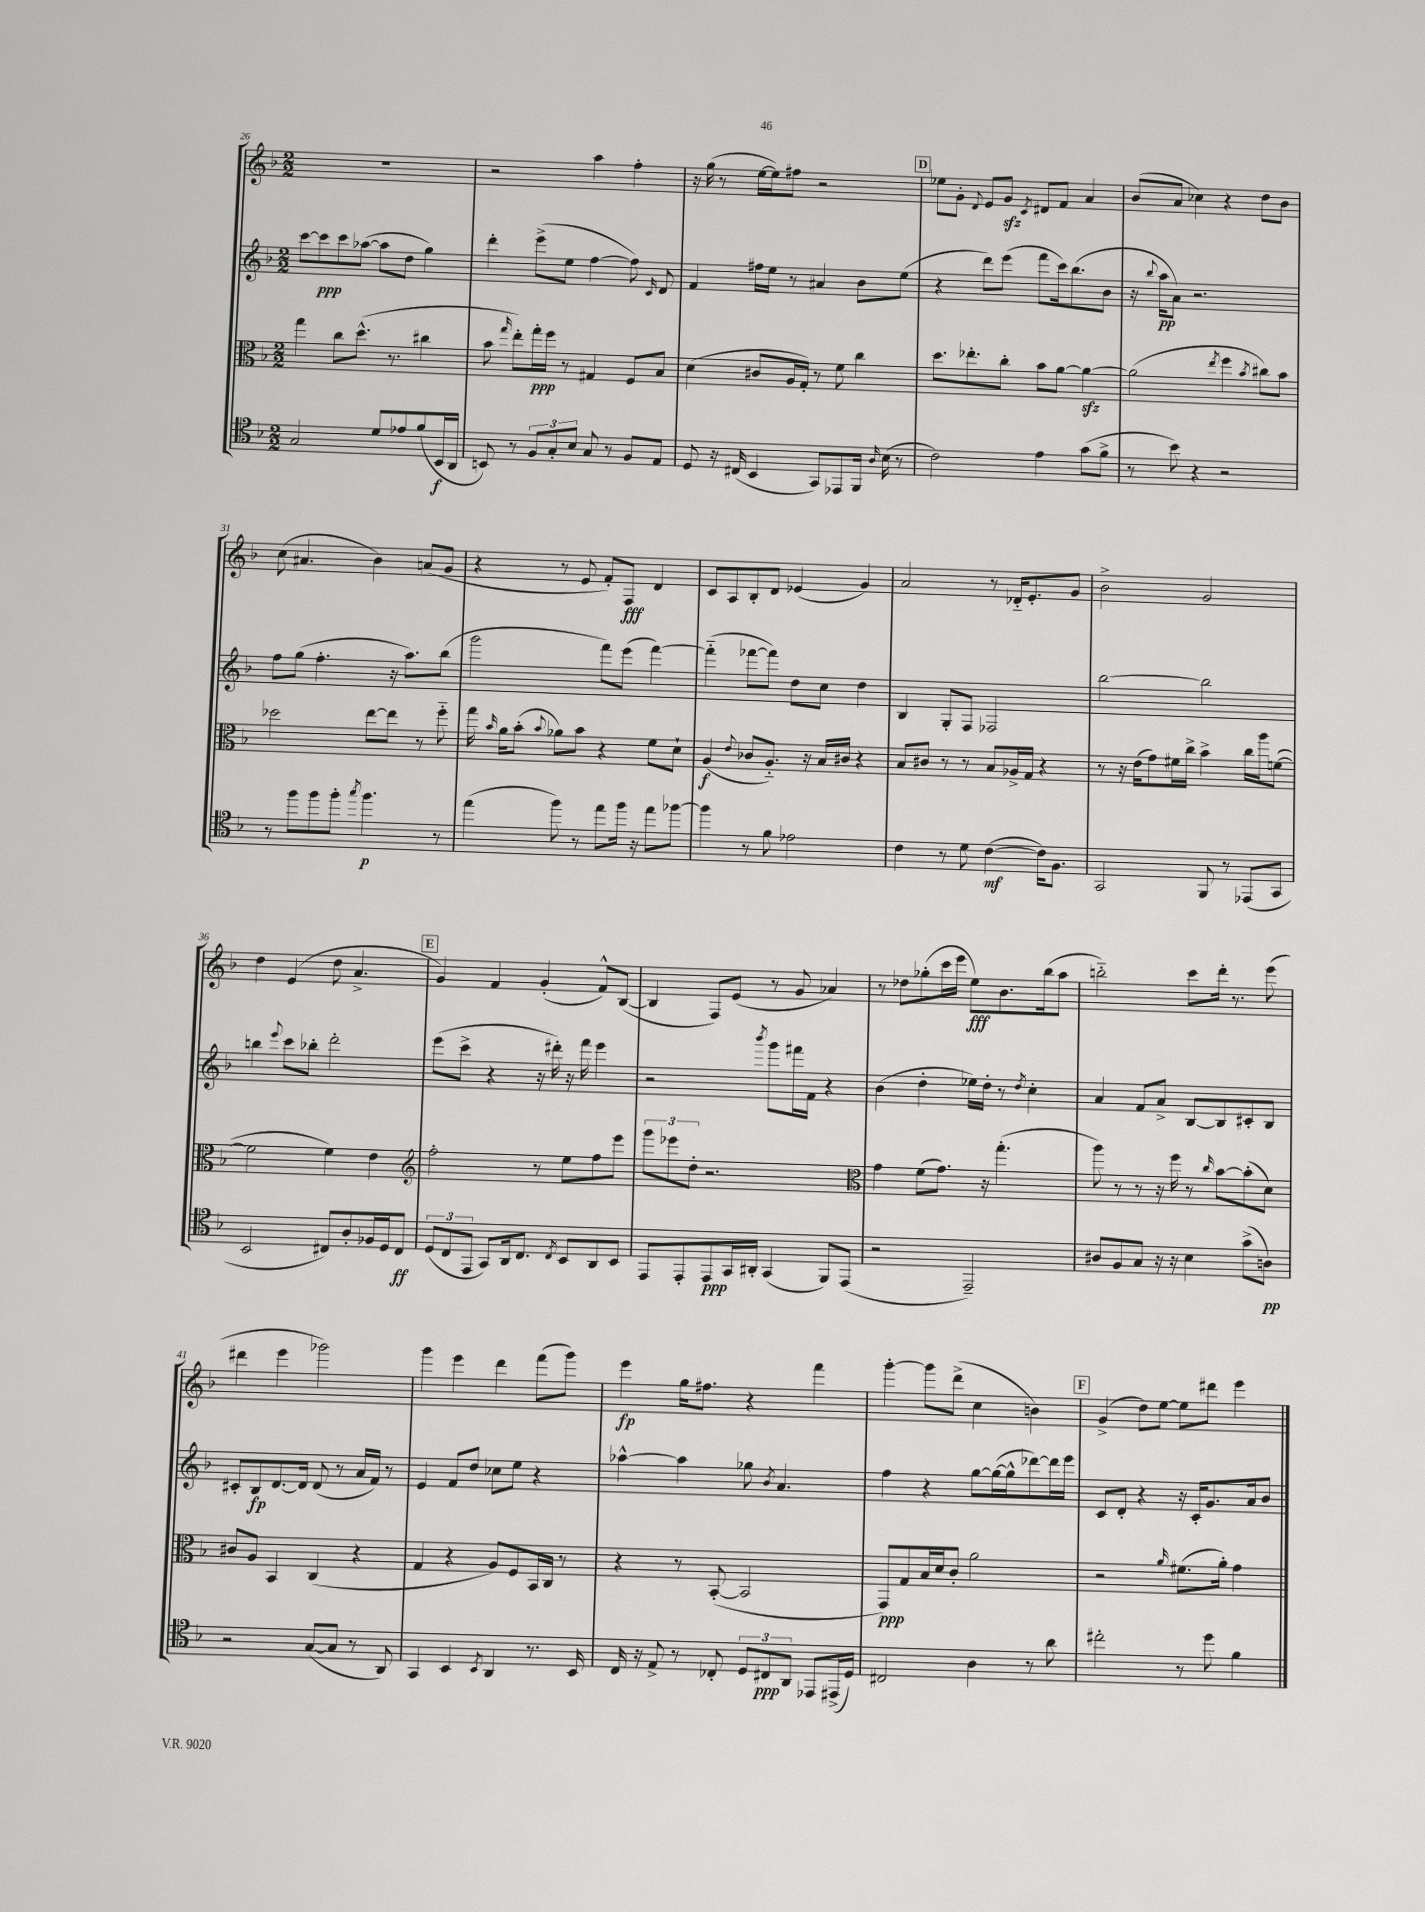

**kern	**dynam	**kern	**dynam	**kern	**dynam	**kern	**dynam
*part4	*part4	*part3	*part3	*part2	*part2	*part1	*part1
*staff4	*staff4	*staff3	*staff3	*staff2	*staff2	*staff1	*staff1
*clefC4	*	*clefC3	*	*clefG2	*	*clefG2	*
*k[b-]	*	*k[b-]	*	*k[b-]	*	*k[b-]	*
*M2/2	*	*M2/2	*	*M2/2	*	*M2/2	*
=26	=26	=26	=26	=26	=26	=26	=26
2G/	.	4gg\	.	[8ccc\L	.	1r	.
.	.	.	.	8ccc\]	ppp	.	.
.	.	8cc\L	.	8ccc\	.	.	.
.	.	(8.dd^^\J	.	([8aa-X\J	.	.	.
8d/L	.	.	.	8aa-\L]	.	.	.
.	.	8.r	.	.	.	.	.
8e-X/	.	.	.	8dd\J	.	.	.
(8f/	.	4cc#X\	.	4gg\)	.	.	.
16BB-/L	f	.	.	.	.	.	.
16AA/JJ	.	.	.	.	.	.	.
=27	=27	=27	=27	=27	=27	=27	=27
8BBn/)	.	8b-\	.	4ddd'\	.	2r	.
.	.	16qqgg/	.	.	.	.	.
8r	.	8ee'\L)	.	.	.	.	.
12F/L	.	16gg'\L	ppp	(8eee^\L	.	.	.
.	.	16ff\JJ	.	.	.	.	.
12G'/	.	.	.	.	.	.	.
.	.	8r	.	8ee\J	.	.	.
12B-/J	.	.	.	.	.	.	.
8G/	.	4G#X/	.	[4ff\	.	4aa\	.
8r	.	.	.	.	.	.	.
8F/L	.	8F/L	.	8ff\])	.	4ff'\	.
.	.	.	.	16qqc/	.	.	.
8E/J	.	8B-/J	.	8d/	.	.	.
=28	=28	=28	=28	=28	=28	=28	=28
8D/	.	(4d\	.	4f/	.	16r	.
.	.	.	.	.	.	(16gg\	.
16r	.	.	.	.	.	8r	.
(16C#X/	.	.	.	.	.	.	.
4BB-/	.	8c#X/L	.	16ff#X\LL	.	[16ee\LL	.
.	.	.	.	16ee\JJ	.	16ee\J])	.
.	.	16A/L	.	8r	.	8ff#X\J	.
.	.	16G'/JJ)	.	.	.	.	.
8GG/L)	.	8r	.	4a#X/	.	2r	.
8EE-X/	.	8f\	.	.	.	.	.
16FF/Jk	.	4cc\	.	8b-\L	.	.	.
16qqA/	.	.	.	.	.	.	.
(16B-\	.	.	.	.	.	.	.
8r	.	.	.	(8ee\J	.	.	.
!!LO:REH:place=s1:t=D
=29	=29	=29	=29	=29	=29	=29	=29
2c\)	.	8.dd\L	.	4r	.	8ee-X\L	.
.	.	.	.	.	.	8g'\J	.
.	.	8.ee-X'\	.	.	.	.	.
.	.	.	.	.	.	8qqd/	.
.	.	.	.	8ddd\L)	.	8e/L	.
.	.	8cc'\J	.	(8eee\J	.	8gzz/J	.
.	.	.	.	.	.	8qc/	.
4e\	.	8b-\L	.	8fff\L	.	8d#X/L	.
.	.	[8a\J	.	16ccc\k)	.	8f/J	.
.	.	.	.	(8.bb-\	.	.	.
(8g\L	.	4azz\_	.	.	.	4a/	.
8f^\J	.	.	.	8b-\J	.	.	.
=30	=30	=30	=30	=30	=30	=30	=30
8r	.	(2a\]	.	16r	.	(8b-/L	.
.	.	.	.	8qqbb-/	.	.	.
.	.	.	.	16aa\KL	pp	.	.
8b-\)	.	.	.	8a\J)	.	8a/J	.
4r	.	.	.	2.r	.	4cc-X\)	.
.	.	8qee/	.	.	.	.	.
2r	.	4ff\	.	.	.	4r	.
.	.	8qb-/	.	.	.	.	.
.	.	8cc#X\L)	.	.	.	8dd\L	.
.	.	8b-\J	.	.	.	8b-\J	.
!!LO:LB:g=z
=31	=31	=31	=31	=31	=31	=31	=31
8r	.	2dd-X\	.	8ff\L	.	(8cc\	.
8ff\L	.	.	.	(8gg\J	.	4.a#X/	.
8ff\	.	.	.	4.ff'\	.	.	.
8ff'\J	.	.	.	.	.	.	.
8qgg/	.	.	.	.	.	.	.
4.ff\	p	[8ee\L	.	.	.	4b-\)	.
.	.	8ee\J]	.	16r	.	.	.
.	.	.	.	8.aa\L)	.	.	.
.	.	8r	.	.	.	(8an/L	.
8r	.	8ff\	.	(8bb-\J	.	8g/J	.
=32	=32	=32	=32	=32	=32	=32	=32
(4ee\	.	16gg\	.	2ggg\	.	4r	.
.	.	16qqb-/	.	.	.	.	.
.	.	16a\KL	.	.	.	.	.
.	.	(8b-'\J	.	.	.	.	.
.	.	8qqb-/	.	.	.	.	.
8ff\)	.	8a-X\L)	.	.	.	8r	.
8r	.	8b-\J	.	.	.	8e/	.
8ee\L	.	4r	.	8fff\L)	.	8f'/L)	.
16ff\Jk	.	.	.	(8eee\J	.	8F/J	fff
16r	.	.	.	.	.	.	.
8ee\L	.	8f\L	.	[4fff\)	.	4d/	.
[8ff-X\J	.	8d`\J	.	.	.	.	.
=33	=33	=33	=33	=33	=33	=33	=33
4ff-\]	.	(4A/	f	(4fff\]	.	8c/L	.
.	.	.	.	.	.	8A/	.
.	.	8qqe/	.	.	.	.	.
8r	.	8c-X/L	.	[8fff-X\L	.	8B-'/	.
8f\	.	8.A/J)	.	8fff-\J])	.	8d/J	.
2e-X\	.	.	.	8dd\L	.	(4e-X/	.
.	.	16r	.	.	.	.	.
.	.	16B-/LL	.	8cc\J	.	.	.
.	.	16c#X/JJ	.	.	.	.	.
.	.	4r	.	4dd\	.	4g/)	.
=34	=34	=34	=34	=34	=34	=34	=34
4c\	.	8B-/L	.	4B-/	.	2a/	.
.	.	8c#X/J	.	.	.	.	.
8r	.	8r	.	8G'/L	.	.	.
8d\	.	8r	.	8F/J	.	.	.
([4c\	mf	8B-/L	.	2F-X/	.	8r	.
.	.	16A-X^/L	.	.	.	16d-X/KL	.
.	.	16G/JJ	.	.	.	8.e'/	.
16c\KL])	.	4r	.	.	.	.	.
8.F\J	.	.	.	.	.	.	.
.	.	.	.	.	.	8g/J	.
=35	=35	=35	=35	=35	=35	=35	=35
2GG/	.	8r	.	[2bb-\	.	2b-^\	.
.	.	16r	.	.	.	.	.
.	.	(16e\KL	.	.	.	.	.
.	.	8g\)	.	.	.	.	.
.	.	16f#X\L	.	.	.	.	.
.	.	16cc^\JJ	.	.	.	.	.
8FF/	.	4b-^\	.	2bb-\]	.	2g/	.
8r	.	.	.	.	.	.	.
(8EE-X/L	.	16cc\LL	.	.	.	.	.
.	.	16aa\J	.	.	.	.	.
8GG/J	.	([8fn\J	.	.	.	.	.
!!LO:LB:g=z
=36	=36	=36	=36	=36	=36	=36	=36
2BB-/	.	2f\]	.	4bbn\	.	4dd\	.
.	.	.	.	8qqeee/	.	.	.
.	.	.	.	8ccc\L	.	(4e/	.
.	.	.	.	8bb-X'\J	.	.	.
8C#X/L)	.	4f\)	.	2ddd'\	.	8dd\	.
8A'/	.	.	.	.	.	4.a^/	.
16F-X/L	.	4e\	.	.	.	.	.
16D/J	.	.	.	.	.	.	.
8C#/J	ff	.	.	.	.	.	.
!!LO:REH:place=s1:t=E
=37	=37	=37	=37	=37	=37	=37	=37
*	*	*clefG2	*	*	*	*	*
(12D/L	.	2ff'\	.	(8eee\L	.	4g/)	.
12C/	.	.	.	.	.	.	.
.	.	.	.	8ccc^\J	.	.	.
12EE/J	.	.	.	.	.	.	.
8GG/L)	.	.	.	4r	.	4f/	.
16AA/k	.	.	.	.	.	.	.
8.C/J	.	.	.	.	.	.	.
.	.	8r	.	16r	.	(4g'/	.
.	.	.	.	16ddd#X'\)	.	.	.
8qC/	.	.	.	.	.	.	.
8BB-/L	.	8ee\L	.	16r	.	.	.
.	.	.	.	16fff\	.	.	.
8AA/	.	8ff\	.	4eee\	.	8f^^/L)	.
8BB-/J	.	8eee\J	.	.	.	([8B-/J	.
=38	=38	=38	=38	=38	=38	=38	=38
8EE/L	.	12ggg\L	.	2r	.	4B-/]	.
.	.	12eee-X\	.	.	.	.	.
8EE'/	.	.	.	.	.	.	.
.	.	12dd'\J	.	.	.	.	.
8EE/	ppp	2.r	.	.	.	8F/L)	.
16GG/L	.	.	.	.	.	(8e/J	.
16AA#X'/JJ	.	.	.	.	.	.	.
.	.	.	.	8qbbb-/	.	.	.
(4GG/	.	.	.	8ggg\L	.	8r	.
.	.	.	.	16fff#X\L	.	8g/	.
.	.	.	.	16f\JJ	.	.	.
8FF/L)	.	.	.	4r	.	4a-X/)	.
(8EE/J	.	.	.	.	.	.	.
=39	=39	=39	=39	=39	=39	=39	=39
*	*	*clefC3	*	*	*	*	*
2r	.	4g\	.	(4b-\	.	8r	.
.	.	.	.	.	.	8dd-X\L	.
.	.	(8f\L	.	4dd'\	.	(8gg-X'\	.
.	.	8.g\J)	.	.	.	16ccc\L	.
.	.	.	.	.	.	16eee\JJ	.
2EE~/)	.	.	.	16ee-X\LL)	.	8ee\L)	fff
.	.	16r	.	16dd'\JJ	.	.	.
.	.	(4.gg'\	.	8r	.	8.b-\	.
.	.	.	.	8qdd/	.	.	.
.	.	.	.	4cc'\	.	.	.
.	.	.	.	.	.	(16bb-\k	.
.	.	.	.	.	.	8aa\J	.
=40	=40	=40	=40	=40	=40	=40	=40
8A#X/L	.	8aa\)	.	4a/	.	2bbn\)	.
8F/	.	8r	.	.	.	.	.
8G/J	.	8r	.	8f/L	.	.	.
16r	.	16r	.	8a^/J	.	.	.
16r	.	16ff\	.	.	.	.	.
4B-\	.	8r	.	[8B-/L	.	8ccc\L	.
.	.	16qqcc/	.	.	.	.	.
.	.	[8b-\L	.	8B-/]	.	16ddd'\Jk	.
.	.	.	.	.	.	8.r	.
(8g^\L	.	(8b-'\]	.	8c#X'/	.	.	.
8An\J)	pp	8d\J)	.	8B-/J	.	(8eee\	.
!!LO:LB:g=z
=41	=41	=41	=41	=41	=41	=41	=41
2r	.	8c#X/L	.	8c#X'/L	.	4ddd#X\	.
.	.	8A/J	.	8B-/	fp	.	.
.	.	4BB-/	.	[8.d/	.	4eee\	.
.	.	.	.	16d/Jk]	.	.	.
([8G/L	.	(4C/	.	(8d/	.	2ggg-X\)	.
8G/J]	.	.	.	8r	.	.	.
8r	.	4r	.	16a/LL	.	.	.
.	.	.	.	16f/JJ)	.	.	.
8AA/)	.	.	.	8r	.	.	.
=42	=42	=42	=42	=42	=42	=42	=42
4GG/	.	4G/	.	4e/	.	4ggg\	.
4BB-/	.	4r	.	8f/L	.	4eee\	.
.	.	.	.	8dd/J	.	.	.
8qBB-/	.	.	.	.	.	.	.
4AA/	.	8A/L)	.	8cc-X\L	.	4ddd\	.
.	.	8F/	.	8ee\J	.	.	.
8.r	.	16BB-/L	.	4r	.	(8fff\L	.
.	.	16C/JJ	.	.	.	.	.
.	.	8r	.	.	.	8ggg\J)	.
16BB-/	.	.	.	.	.	.	.
=43	=43	=43	=43	=43	=43	=43	=43
16C/	.	4r	.	[4aa-X^^\	.	4eee\	fp
16r	.	.	.	.	.	.	.
8E^/	.	.	.	.	.	.	.
8r	.	8r	.	4aa-\]	.	16gg\KL	.
.	.	.	.	.	.	8.ff#X\J	.
8C-X'/	.	([8BB-'/	.	.	.	.	.
12D/L	.	2BB-/]	.	8gg-X\	.	4r	.
12C#X/	ppp	.	.	.	.	.	.
.	.	.	.	8qb-/	.	.	.
.	.	.	.	4.a/	.	.	.
12AA/J	.	.	.	.	.	.	.
8EE-X/L	.	.	.	.	.	4fff\	.
(16EE#X^/L	.	.	.	.	.	.	.
16D/JJ)	.	.	.	.	.	.	.
=44	=44	=44	=44	=44	=44	=44	=44
2C#X/	.	8GG/L)	ppp	4ff\	.	[4ggg'\	.
.	.	8G/	.	.	.	.	.
.	.	16B-/L	.	4r	.	8ggg\L]	.
.	.	16d/J	.	.	.	.	.
.	.	8c'/J	.	.	.	(8ddd^\J	.
4A\	.	2a\	.	[8gg\L	.	4cc\	.
.	.	.	.	(16gg\L_	.	.	.
.	.	.	.	16gg^^\J]	.	.	.
8r	.	.	.	[8ddd-X\)	.	4bn\)	.
8a\	.	.	.	16ddd-\L]	.	.	.
.	.	.	.	16eee\JJ	.	.	.
!!LO:REH:place=s1:t=F
=45	=45	=45	=45	=45	=45	=45	=45
2cc#X'\	.	2r	.	8c/L	.	(4g^/	.
.	.	.	.	8d'/J	.	.	.
.	.	.	.	4r	.	8dd\L)	.
.	.	.	.	.	.	[8ee\J	.
.	.	16qqa/	.	.	.	.	.
8r	.	(8.f#X\L	.	16r	.	8ee\L]	.
.	.	.	.	16c'/KL	.	.	.
8dd\	.	.	.	8.g/	.	8ddd#X\J	.
.	.	16a'\Jk)	.	.	.	.	.
4f\	.	4g\	.	.	.	4eee\	.
.	.	.	.	16a/k	.	.	.
.	.	.	.	8b-/J	.	.	.
==	==	==	==	==	==	==	==
*-	*-	*-	*-	*-	*-	*-	*-
